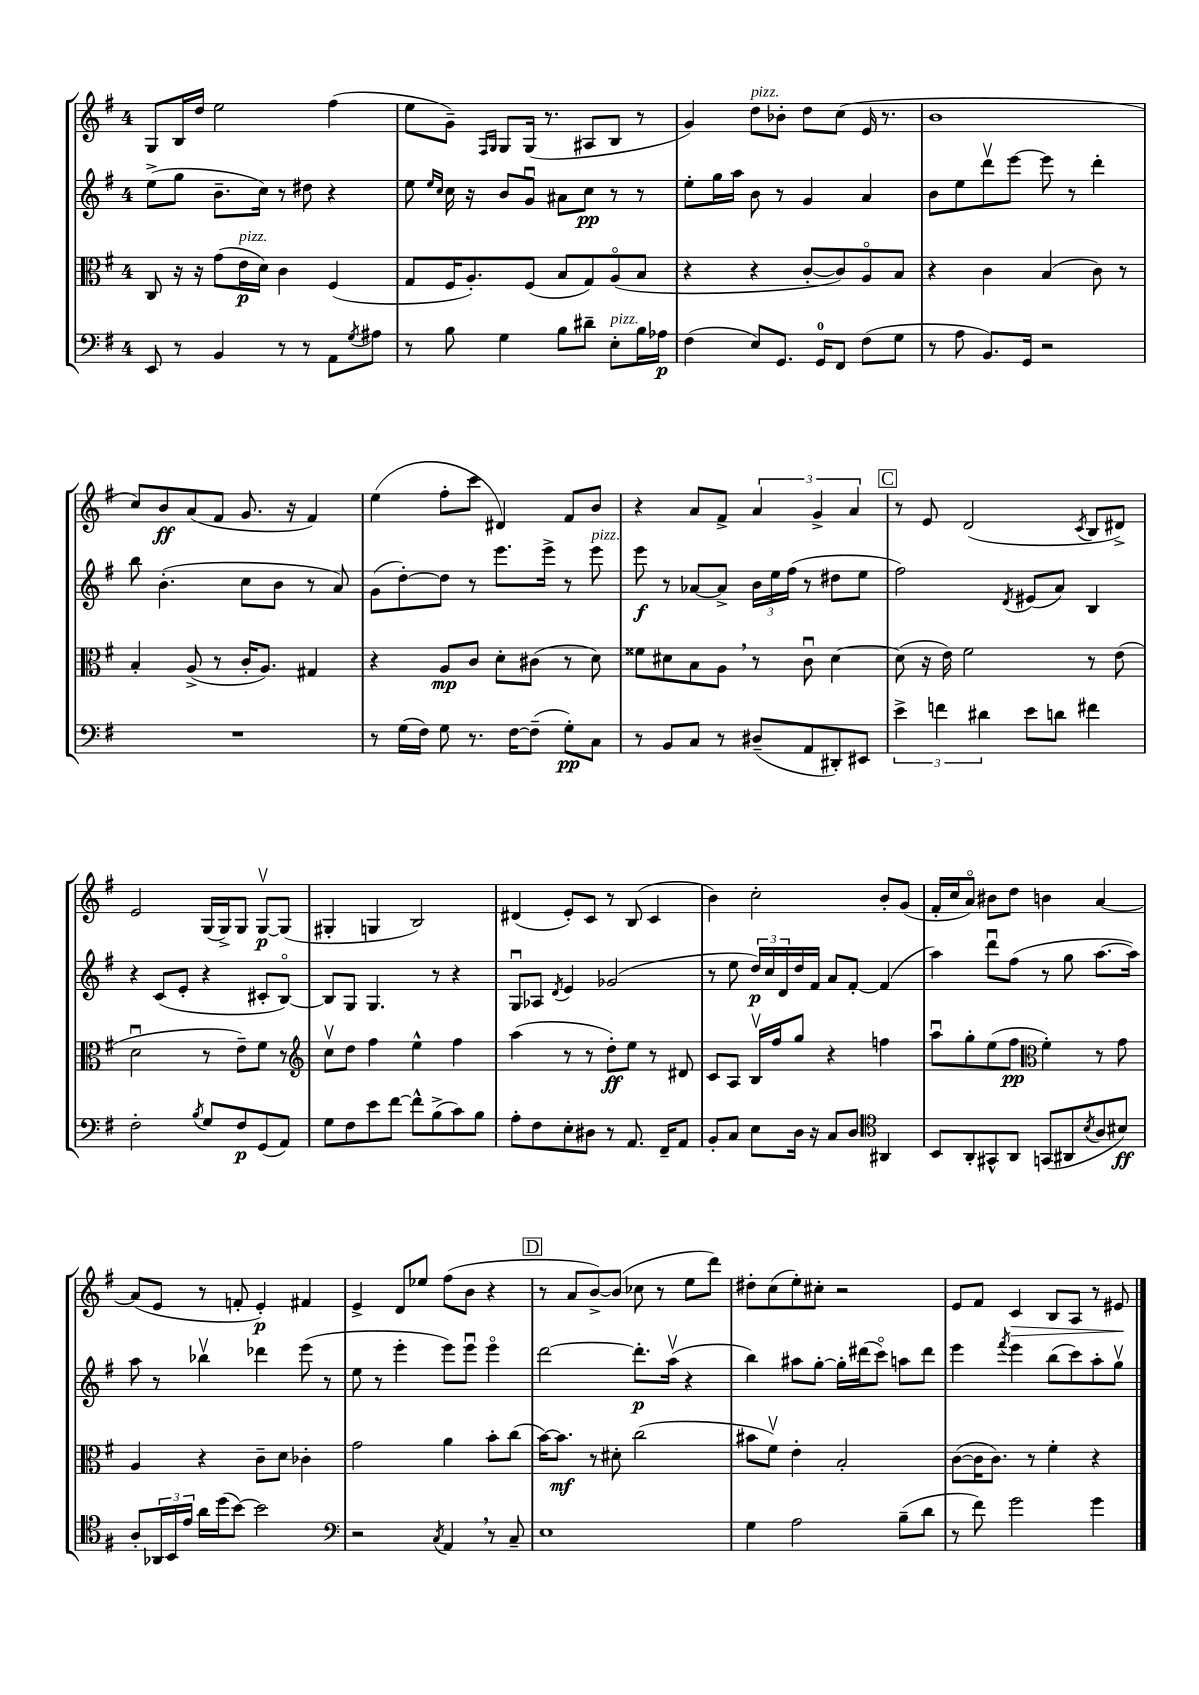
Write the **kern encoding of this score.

**kern	**dynam	**kern	**dynam	**kern	**dynam	**kern	**dynam
*part4	*part4	*part3	*part3	*part2	*part2	*part1	*part1
*staff4	*staff4	*staff3	*staff3	*staff2	*staff2	*staff1	*staff1
*clefF4	*	*clefC3	*	*clefG2	*	*clefG2	*
*k[f#]	*	*k[f#]	*	*k[f#]	*	*k[f#]	*
*M4/4	*	*M4/4	*	*M4/4	*	*M4/4	*
=131	=131	=131	=131	=131	=131	=131	=131
8EE/	.	8C/	.	(8ee^\L	.	8G/L	.
8r	.	16r	.	8gg\J	.	16B/L	.
.	.	16r	.	.	.	16dd/JJ	.
4BB/	.	(8g\L	.	8.b~\L	.	2ee\	.
!	!	!LO:TX:a:i:t=pizz.	!	!	!	!	!
.	.	16e\L	p	.	.	.	.
.	.	16d\JJ)	.	16cc\Jk)	.	.	.
8r	.	4c\	.	8r	.	.	.
8r	.	.	.	8dd#X\	.	.	.
8AA\L	.	(4F#/	.	4r	.	(4ff#\	.
8qG/	.	.	.	.	.	.	.
8A#X\J	.	.	.	.	.	.	.
=132	=132	=132	=132	=132	=132	=132	=132
8r	.	8G/L	.	8ee\	.	8ee\L	.
.	.	.	.	16qqee/LL	.	.	.
.	.	.	.	16qqcc/JJ	.	.	.
8B\	.	16F#/K	.	16cc\	.	8g~\J)	.
.	.	8.A'/)	.	16r	.	.	.
.	.	.	.	.	.	16qqF#/LL	.
.	.	.	.	.	.	16qqG/JJ	.
4G\	.	.	.	8b/L	.	8G/L	.
.	.	(8F#/J	.	8gu/J	.	(16G/Jk	.
.	.	.	.	.	.	8.r	.
8B\L	.	8B/L	.	8a#X\L	.	.	.
8d#X~\J	.	8G/)	.	8cc\J	pp	8A#X/L	.
!LO:TX:a:i:t=pizz.	!	!	!	!	!	!	!
8E'\L	.	(8A/	.	8r	.	8B/J	.
16B\L	.	8B/J	.	8r	.	8r	.
16A-X\JJ	p	.	.	.	.	.	.
=133	=133	=133	=133	=133	=133	=133	=133
(4F#\	.	4r	.	8ee'\L	.	4g/)	.
.	.	.	.	16gg\L	.	.	.
.	.	.	.	16aa\JJ	.	.	.
!	!	!	!	!	!	!LO:TX:a:i:t=pizz.	!
8E/L)	.	4r	.	8b\	.	8dd\L	.
8.GG/J	.	.	.	8r	.	8b-X'\J	.
.	.	[8c'/L	.	4g/	.	8dd\L	.
16GG/KL	.	.	.	.	.	.	.
8FF#/J	.	8c/])	.	.	.	(8cc\J	.
(8F#\L	.	8A/	.	4a/	.	16e/	.
.	.	.	.	.	.	8.r	.
8G\J	.	8B/J	.	.	.	.	.
=134	=134	=134	=134	=134	=134	=134	=134
8r	.	4r	.	8b\L	.	1b	.
8A\	.	.	.	8ee\	.	.	.
8.BB/L)	.	4c\	.	8dddv\	.	.	.
.	.	.	.	[8eee\J	.	.	.
16GG/Jk	.	.	.	.	.	.	.
2r	.	(4B/	.	8eee\]	.	.	.
.	.	.	.	8r	.	.	.
.	.	8c\)	.	4ddd'\	.	.	.
.	.	8r	.	.	.	.	.
!!LO:LB:g=z
=135	=135	=135	=135	=135	=135	=135	=135
1r	.	4B'/	.	8bb\	.	8cc/L)	.
.	.	.	.	(4.b'\	.	8b/	ff
.	.	(8A^/	.	.	.	(8a/	.
.	.	8r	.	.	.	8f#/J	.
.	.	16c'/KL	.	8cc\L	.	8.g/	.
.	.	8.A/J)	.	.	.	.	.
.	.	.	.	8b\J	.	.	.
.	.	.	.	.	.	16r	.
.	.	4G#X/	.	8r	.	4f#/)	.
.	.	.	.	8a/)	.	.	.
=136	=136	=136	=136	=136	=136	=136	=136
8r	.	4r	.	(8g\L	.	(4ee\	.
(16G\LL	.	.	.	[8dd'\)	.	.	.
16F#\JJ)	.	.	.	.	.	.	.
8G\	.	8A/L	mp	8dd\J]	.	8ff#'\L	.
8.r	.	8c/J	.	8r	.	8ccc\J	.
.	.	8d'\L	.	8.eee\L	.	4d#X/)	.
[16F#\KL	.	.	.	.	.	.	.
(8F#~\J]	.	(8c#X\J	.	.	.	.	.
.	.	.	.	16eee^\Jk	.	.	.
8G'\L)	pp	8r	.	8r	.	8f#/L	.
!	!	!	!	!LO:TX:a:i:t=pizz.	!	!	!
8C\J	.	8d\)	.	8eee\	.	8b/J	.
=137	=137	=137	=137	=137	=137	=137	=137
8r	.	8f##X\L	.	8eee\	f	4r	.
8BB/L	.	8d#X\	.	8r	.	.	.
8C/J	.	8B\	.	[8a-X/L	.	8a/L	.
8r	.	8A,\J	.	8a-^/J]	.	8f#^/J	.
(8D#X~/L	.	8r	.	24b\LL	.	6a/	.
.	.	.	.	24ee\	.	.	.
.	.	.	.	(24ff#\JJ	.	.	.
8AA/	.	8cu\	.	8r	.	.	.
.	.	.	.	.	.	6g^/	.
8DD#X'/)	.	[4d#\	.	8dd#X\L	.	.	.
.	.	.	.	.	.	6a/	.
8EE#X/J	.	.	.	8ee\J	.	.	.
!!LO:REH:place=s1:t=C
=138	=138	=138	=138	=138	=138	=138	=138
6e^\	.	(8d#\]	.	2ff#\)	.	8r	.
.	.	16r	.	.	.	8e/	.
6fn\	.	.	.	.	.	.	.
.	.	16e\)	.	.	.	.	.
.	.	2f#\	.	.	.	(2d/	.
6d#X\	.	.	.	.	.	.	.
.	.	.	.	8qd/	.	.	.
8e\L	.	.	.	(8e#X/L	.	.	.
8dn\J	.	.	.	8a/J)	.	.	.
.	.	.	.	.	.	8qc/	.
4f#X\	.	8r	.	4B/	.	8B/L	.
.	.	(8e\	.	.	.	8d#X^/J)	.
!!LO:LB:g=z
=139	=139	=139	=139	=139	=139	=139	=139
2F#'\	.	2du\	.	4r	.	2e/	.
.	.	.	.	(8c/L	.	.	.
.	.	.	.	8e'/J	.	.	.
8qB/	.	.	.	.	.	.	.
8G/L	.	8r	.	4r	.	(16G/LL	.
.	.	.	.	.	.	16G^/J)	.
8F#/	p	8e~\L)	.	.	.	8G/J	.
(8GG/	.	8f#\J	.	8c#X'/L	.	[8Gv/L	p
8AA/J)	.	8r	.	[8B/J)	.	(8G/J]	.
=140	=140	=140	=140	=140	=140	=140	=140
*	*	*clefG2	*	*	*	*	*
8G\L	.	8ccv\L	.	8B/L]	.	4G#X'/	.
8F#\	.	8dd\J	.	8G/J	.	.	.
8e\	.	4ff#\	.	4.G/	.	4Gn/	.
[8f#\J	.	.	.	.	.	.	.
8f#^^\L]	.	4ee^^\	.	.	.	2B/)	.
(8B^\	.	.	.	8r	.	.	.
8c\)	.	4ff#\	.	4r	.	.	.
8B\J	.	.	.	.	.	.	.
=141	=141	=141	=141	=141	=141	=141	=141
8A'\L	.	(4aa\	.	8Gu/L	.	(4d#X/	.
8F#\	.	.	.	8A-X/J	.	.	.
.	.	.	.	8qd/	.	.	.
8E'\	.	8r	.	4e/	.	8e'/L)	.
8D#X\J	.	8r	.	.	.	8c/J	.
8r	.	8dd'\L)	ff	(2g-X/	.	8r	.
8.AA/	.	8ee\J	.	.	.	(8B/	.
.	.	8r	.	.	.	4c/	.
16FF#~/KL	.	.	.	.	.	.	.
8AA/J	.	8d#X/	.	.	.	.	.
=142	=142	=142	=142	=142	=142	=142	=142
8BB'/L	.	8c/L	.	8r	.	4b\)	.
8C/J	.	8A/J	.	8ee\	.	.	.
8E\L	.	16Bv/LL	.	24dd/LL)	p	2cc'\	.
.	.	.	.	24cc/	.	.	.
.	.	16ff#/J	.	.	.	.	.
.	.	.	.	24d/	.	.	.
16D\Jk	.	8gg/J	.	16dd/	.	.	.
16r	.	.	.	16f#/JJ	.	.	.
8C/L	.	4r	.	8a/L	.	.	.
8D/J	.	.	.	[8f#'/J	.	.	.
*clefC4	*	*	*	*	*	*	*
4AA#X/	.	4ffn\	.	(4f#/]	.	8b'/L	.
.	.	.	.	.	.	(8g/J	.
=143	=143	=143	=143	=143	=143	=143	=143
8BB/L	.	8aau\L	.	4aa\)	.	16f#'/LL	.
.	.	.	.	.	.	16cc/J	.
8AA'/	.	8gg'\	.	.	.	8a/J)	.
8GG#X^^/	.	(8ee\	.	8dddu\L	.	8b#X\L	.
8AA/J	.	8ff#\J	pp	(8ff#\J	.	8dd\J	.
*	*	*clefC3	*	*	*	*	*
(8GGn/L	.	4f#'\)	.	8r	.	4bn\	.
8AA#X/	.	.	.	8gg\	.	.	.
8qB/	.	.	.	.	.	.	.
8A/	.	8r	.	[8.aa\L	.	[4a/	.
8B#X/J)	ff	8g\	.	.	.	.	.
.	.	.	.	16aa\Jk])	.	.	.
!!LO:LB:g=z
=144	=144	=144	=144	=144	=144	=144	=144
8A'/L	.	4A/	.	8aa\	.	(8a/L]	.
24AA-X/L	.	.	.	8r	.	8e/J	.
24BB/	.	.	.	.	.	.	.
24e/JJ	.	.	.	.	.	.	.
16a\LL	.	4r	.	4bb-Xv\	.	8r	.
(16dd\J	.	.	.	.	.	.	.
[8b\J)	.	.	.	.	.	8fn'/	.
2b\]	.	8c~\L	.	4ddd-X\	.	4e'/)	p
.	.	8d\J	.	.	.	.	.
.	.	4c-X'\	.	(8eee\	.	4f#X/	.
.	.	.	.	8r	.	.	.
=145	=145	=145	=145	=145	=145	=145	=145
*clefF4	*	*	*	*	*	*	*
2r	.	2g\	.	8ee\	.	4e^/	.
.	.	.	.	8r	.	.	.
.	.	.	.	4eee'\	.	8d/L	.
.	.	.	.	.	.	8ee-X/J	.
8qC/	.	.	.	.	.	.	.
4AA,/	.	4a\	.	8eee\L)	.	(8ff#\L	.
.	.	.	.	8eeeu\J	.	8b\J	.
8r	.	8b'\L	.	4eee\	.	4r	.
8C~/	.	(8cc\J	.	.	.	.	.
!!LO:REH:place=s1:t=D
=146	=146	=146	=146	=146	=146	=146	=146
1E	.	[16b\KL)	.	[2ddd\	.	8r	.
.	.	8.b\J]	mf	.	.	.	.
.	.	.	.	.	.	8a/L	.
.	.	8r	.	.	.	[8b^/)	.
.	.	8d#X'\	.	.	.	(8b/J]	.
.	.	(2cc\	.	8.ddd'\L]	p	8cc-X\	.
.	.	.	.	.	.	8r	.
.	.	.	.	(16aav\Jk	.	.	.
.	.	.	.	4r	.	8ee\L	.
.	.	.	.	.	.	8ddd\J)	.
=147	=147	=147	=147	=147	=147	=147	=147
4G\	.	8b#X\L	.	4bb\)	.	8dd#X'\L	.
.	.	8f#v\J)	.	.	.	(8cc\	.
2A\	.	4e'\	.	8aa#X\L	.	8ee'\)	.
.	.	.	.	[8gg'\J	.	8cc#X'\J	.
.	.	2B'/	.	16gg'\LL]	.	2r	.
.	.	.	.	(16ddd#X\J	.	.	.
.	.	.	.	8ccc\J)	.	.	.
(8B~\L	.	.	.	8aan\L	.	.	.
8d\J	.	.	.	8ddd#\J	.	.	.
=148	=148	=148	=148	=148	=148	=148	=148
8r	.	([8c\L	.	4eee\	.	8e/L	.
8f#\)	.	16c\K]	.	.	.	8f#/J	.
.	.	8.c\J)	.	.	.	.	.
.	.	.	.	8qfff#/	.	.	.
!	!	!	!	!	!	!	!LO:HP:b
2g\	.	.	.	4eee\	.	4c/	>
.	.	8r	.	.	.	.	.
.	.	4f#'\	.	(8bb\L	.	8B/L	.
.	.	.	.	8ccc\)	.	8A/J	.
4g\	.	4r	.	8aa'\	.	8r	.
.	.	.	.	8ggv\J	.	8e#X/	.
.	.	.	.	.	.	.	]
==	==	==	==	==	==	==	==
*-	*-	*-	*-	*-	*-	*-	*-
